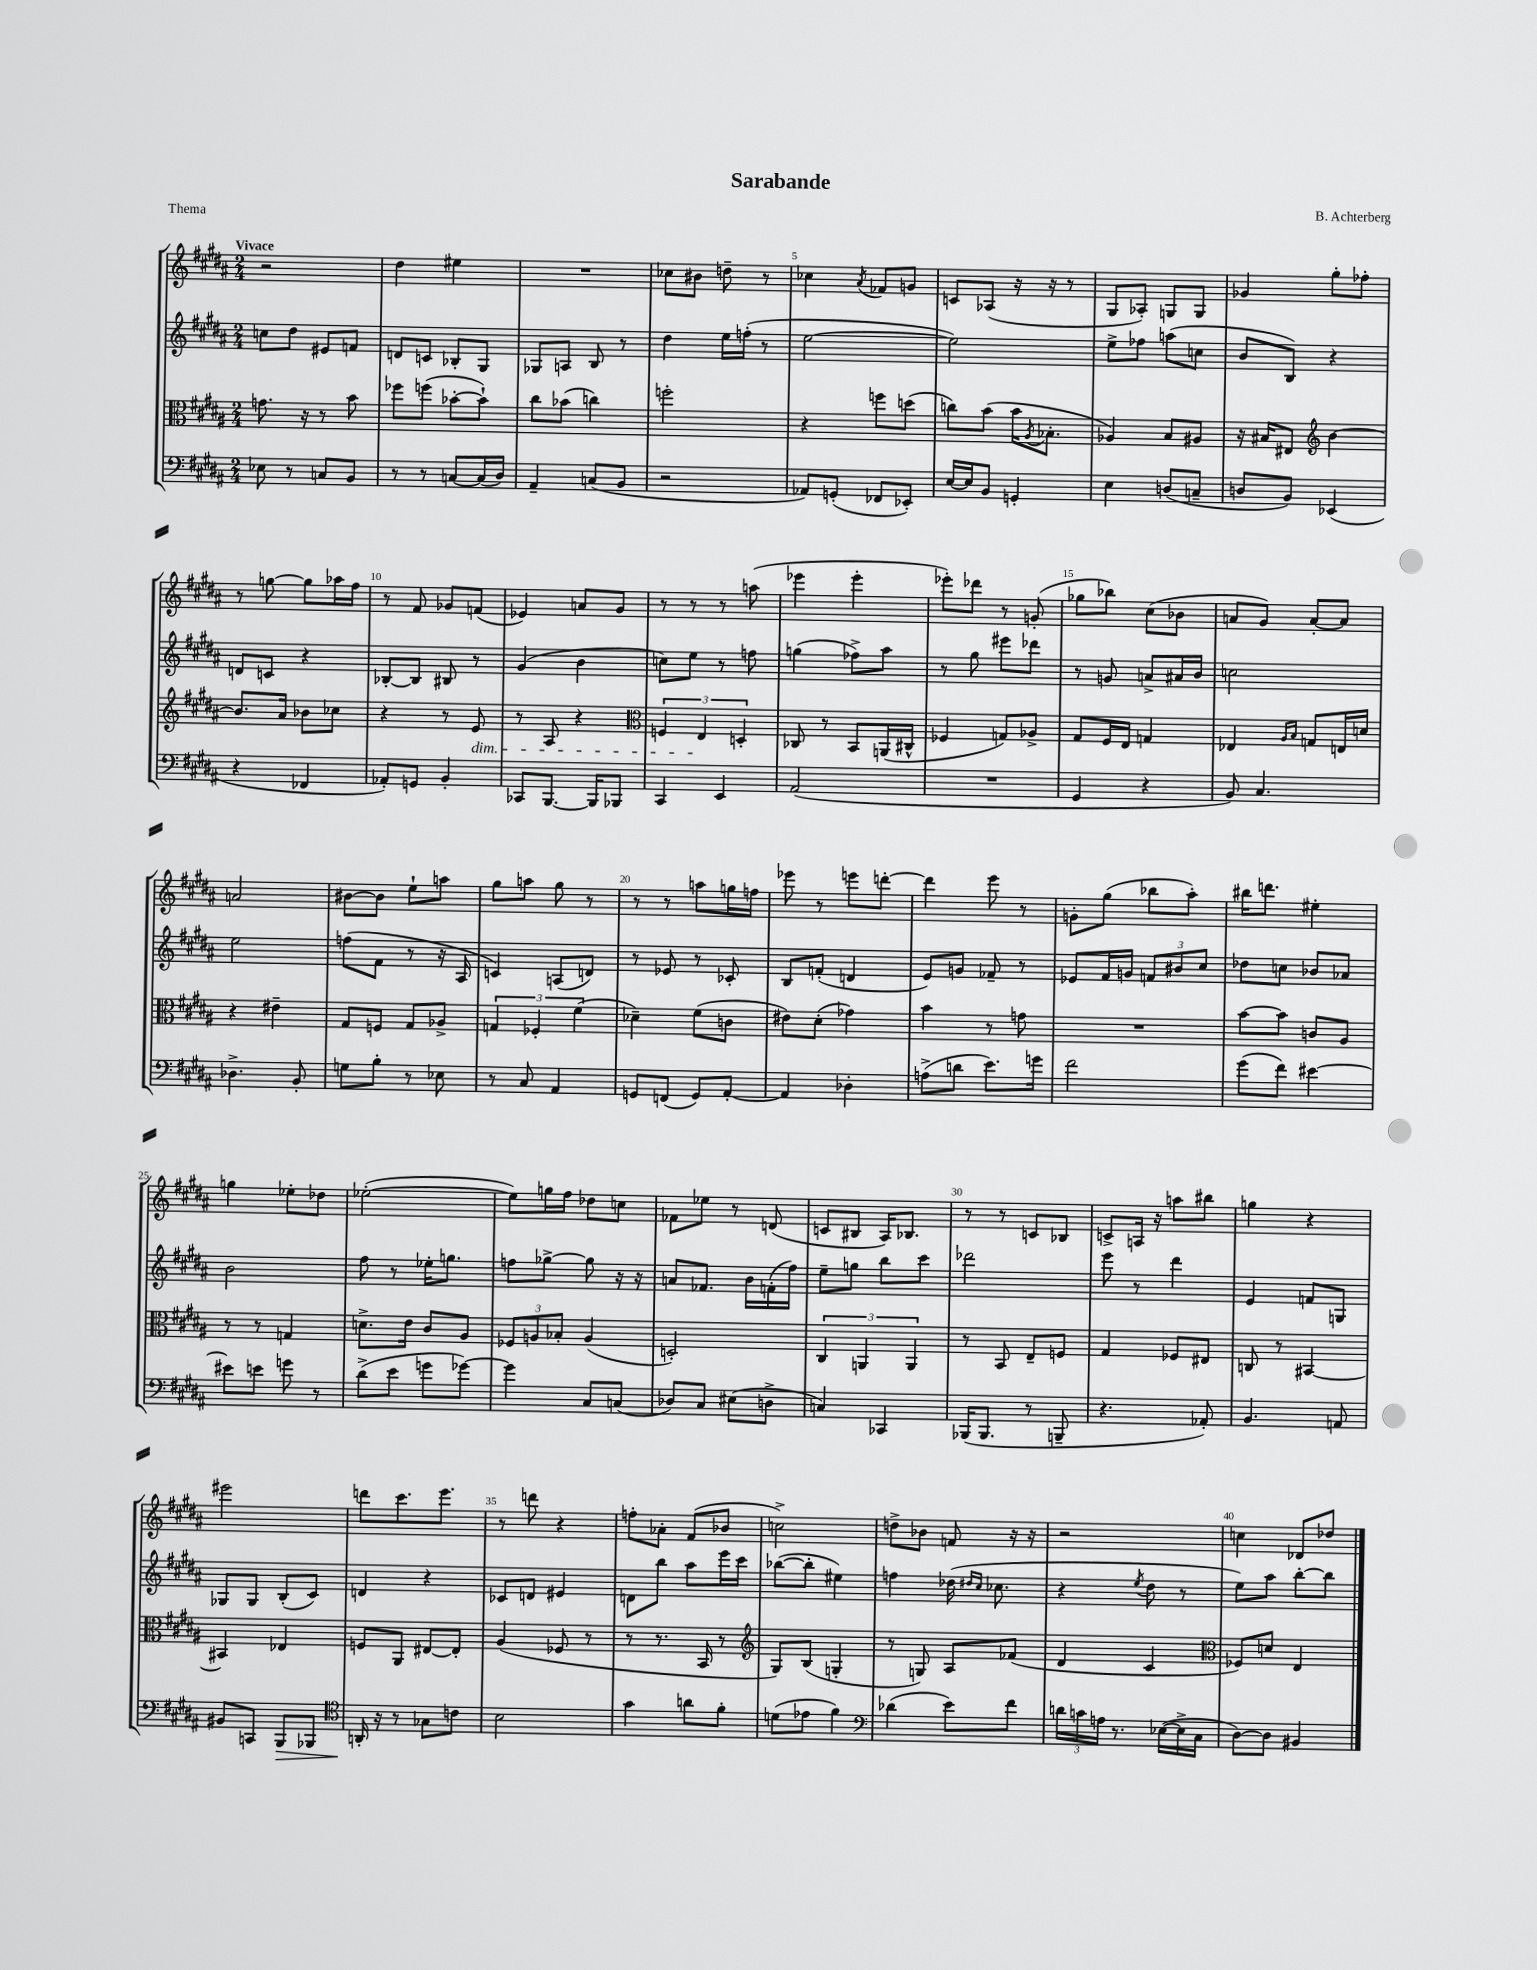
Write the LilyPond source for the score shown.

\header { title = "Sarabande" composer = "B. Achterberg" piece = "Thema" }
<<
\new StaffGroup <<
\new Staff = "s0" {
    \clef treble \key b \major \numericTimeSignature \time 2/4 \tempo "Vivace"
    r2 |
    dis''4 eis''4 |
    R2 |
    ces''8 bis'8 d''8-- r8 |
    ces''4 \acciaccatura { ais'8 } fes'8 g'8 |
    c'8 aes8( r16 r16 r8 |
    gis8 aes8-.) g8 g8 |
    ges'4 gis''8-. fes''8-. |
    r8 g''8~ g''8 aes''16 fis''16 |
    r8 fis'8 ges'8 f'8( |
    ees'4) a'8 gis'8 |
    r8 r8 r8 a''8( |
    ees'''4 ees'''4-. |
    ees'''8-.) des'''8 r8 g'8-.( |
    ges''8 bes''8) cis''8( bes'8 |
    a'8 gis'8) a'8~-. a'8 |
    a'2 |
    bis'8~ bis'8 e''8-! a''8 |
    gis''8 a''8 gis''8 r8 |
    r8 r8 a''8 g''16 f''16 |
    ees'''8 r8 e'''8 d'''8~-. |
    d'''4 e'''8 r8 |
    g'8-. gis''8( bes''8 ais''8-.) |
    bis''16 d'''8. eis''4-. |
    g''4 ees''8-. des''8 |
    ees''2~-.( |
    ees''8) g''16 fis''16 des''8 c''8 |
    fes'8 ees''8 r8 d'8( |
    c'8 bis8 ais16) bes8. |
    r8 r8 c'8 bes8 |
    c'8-> a16 r16 a''8 bis''8 |
    g''4 r4 |
    eis'''2 |
    d'''8 cis'''8. e'''8. |
    r8 d'''8 r4 |
    f''8-. aes'8-. fis'8( bes'8 |
    c''2->) |
    d''8-> bes'8 f'8 r16 r16 |
    r2 |
    c''4 des'8 des''8 \bar "|." |
}
\new Staff = "s1" {
    \clef treble \key b \major \numericTimeSignature \time 2/4
    c''8 dis''8 eis'8 f'8 |
    d'8 c'8 bes8-. gis8 |
    ges8 a8 b8 r8 |
    dis''4 e''16 f''16-.( r8 |
    e''2~ |
    e''2) |
    e''8-> fes''8 a''8( c''8 |
    b'8 b8) r4 |
    d'8 c'8 r4 |
    bes8~-. bes8 bis8 r8 |
    gis'4( b'4 |
    c''8) e''8 r8 f''8 |
    g''4( fes''8->) ais''8 |
    r8 gis''8 eis'''8 des'''8 |
    r8 g'8 a'8-> ais'16 b'16 |
    c''2 |
    e''2 |
    f''8( fis'8 r8 r16 ais16 |
    c'4) a8( d'8) |
    r8 ees'8 r8 ces'8-. |
    b8 f'8-.( d'4 |
    e'8) g'8 fes'8-- r8 |
    ees'8 fis'16 g'16 \tuplet 3/2 { f'8 bis'8 cis''8 } |
    des''8 c''8 bes'8 aes'8 |
    b'2 |
    fis''8 r8 ees''16-. g''8. |
    f''8 ges''8~-> ges''8 r16 r16 |
    a'8 fes'8. b'16 f'16-.( fis''16) |
    e''8-- g''8 b''8 cis'''8 |
    des'''2 |
    e'''8 r8 dis'''4 |
    e'4 f'8 g8 |
    ges8 ges8 b8-.( cis'8) |
    d'4 r4 |
    ces'8 d'8 eis'4 |
    d'8 b''8 ais''8 e'''16 cis'''16 |
    bes''8~( bes''8-. eis''4) |
    f''4 des''16( \grace { dis''16 cis''16 } ces''8. |
    r4 \acciaccatura { e''8 } dis''8 r8 |
    e''8) ais''8 b''8~-. b''8 \bar "|." |
}
\new Staff = "s2" {
    \clef alto \key b \major \numericTimeSignature \time 2/4
    g'8. r16 r8 b'8 |
    fes''8 f''8( bes'8~-. bes'8-!) |
    cis''8 bes'8( c''4) |
    f''2-. |
    r4 f''8 d''8( |
    c''8) b'8( b'16 \acciaccatura { ais8 } bes8.-. |
    aes4) b8 ais8 |
    r16 bis16 eis8 \clef treble b'4~ |
    b'8. ais'16 bes'8 ces''8 |
    r4 r8 e'8\dim |
    r8 ais8 r4 |
    \clef alto \tuplet 3/2 { f4 e4\! d4-. } |
    ces8 r8 b,8 a,16( cis16-^ |
    fes4 g8) aes8-> |
    gis8 fis16 e16 g4 |
    ees4 \grace { ais16 b16 } g8 e16 d'16 |
    r4 eis'4-- |
    gis8 f8 gis8 aes8-> |
    \tuplet 3/2 { g4 fes4-. fis'4( } |
    des'4--) fis'8( c'8 |
    eis'8) dis'8-.( ges'4) |
    b'4 r8 g'8 |
    R2 |
    b'8~ b'8 c'8 ais8 |
    r8 r8 g4 |
    d'8.-> e'16 cis'8 ais8 |
    \tuplet 3/2 { fes8 a8 bes8-. } a4( |
    d2-.) |
    \tuplet 3/2 { cis4 a,4 a,4 } |
    r8 b,8 e8-- f8 |
    gis4 fes8 eis8 |
    c8 r8 bis,4~ |
    bis,4 ees4 |
    f8 ais,8 eis8~ eis8-. |
    ais4( fes8 r8 |
    r8 r8. b,16 r8 |
    \clef treble gis8) b8( g4-. |
    r8 g8) ais8 fes'8( |
    dis'4 cis'4 |
    \clef alto fes8) d'8 e4 \bar "|." |
}
\new Staff = "s3" {
    \clef bass \key b \major \numericTimeSignature \time 2/4
    ees8 r8 c8 b,8 |
    r8 r8 c8~ c16( dis16) |
    ais,4-- c8( b,8 |
    r2 |
    aes,8) g,8-.( fes,8 ees,8-.) |
    e16~ e16 b,8 g,4-. |
    e4 d8( c8-- |
    d8 b,8) ees,4( |
    r4 fes,4 |
    aes,8-.) g,8 b,4-. |
    ces,8 b,,8.~ b,,16 bes,,8 |
    cis,4 e,4 |
    ais,2( |
    R2 |
    gis,4 r4 |
    b,8) cis4. |
    des4.-> b,8-. |
    g8 b8-. r8 ees8 |
    r8 cis8 ais,4 |
    g,8 f,8( g,8) ais,8~-. |
    ais,4 des4-. |
    a8->( d'8 e'8.) g'16 |
    fis'2 |
    gis'8( fis'8) eis'4~ |
    eis'8 e'8 g'8 r8 |
    dis'8->( e'8 g'8 ges'8~) |
    ges'4 cis8 c8( |
    des8) cis8 eis8( d8-> |
    c4) ces,4 |
    bes,,16( bes,,8. r8 b,,8-- |
    r4. aes,8-.) |
    b,4. a,8 |
    bis,8 c,8 b,,8\> bes,,8 |
    \clef tenor a,16-.\! r16 r8 ges8 c'8 |
    b2 |
    gis'4 a'8 fis'8-. |
    d'8( ees'8 fis'4) |
    \clef bass des'4( e'8) fis'8 |
    \tuplet 3/2 { d'16 c'16 a16 } r8. ees16~( ees16-> cis16 |
    dis8~) dis8 bis,4 \bar "|." |
}
>>
>>
\layout { \context { \Score \override BarNumber.break-visibility = ##(#f #t #t) barNumberVisibility = #(every-nth-bar-number-visible 5) } }
